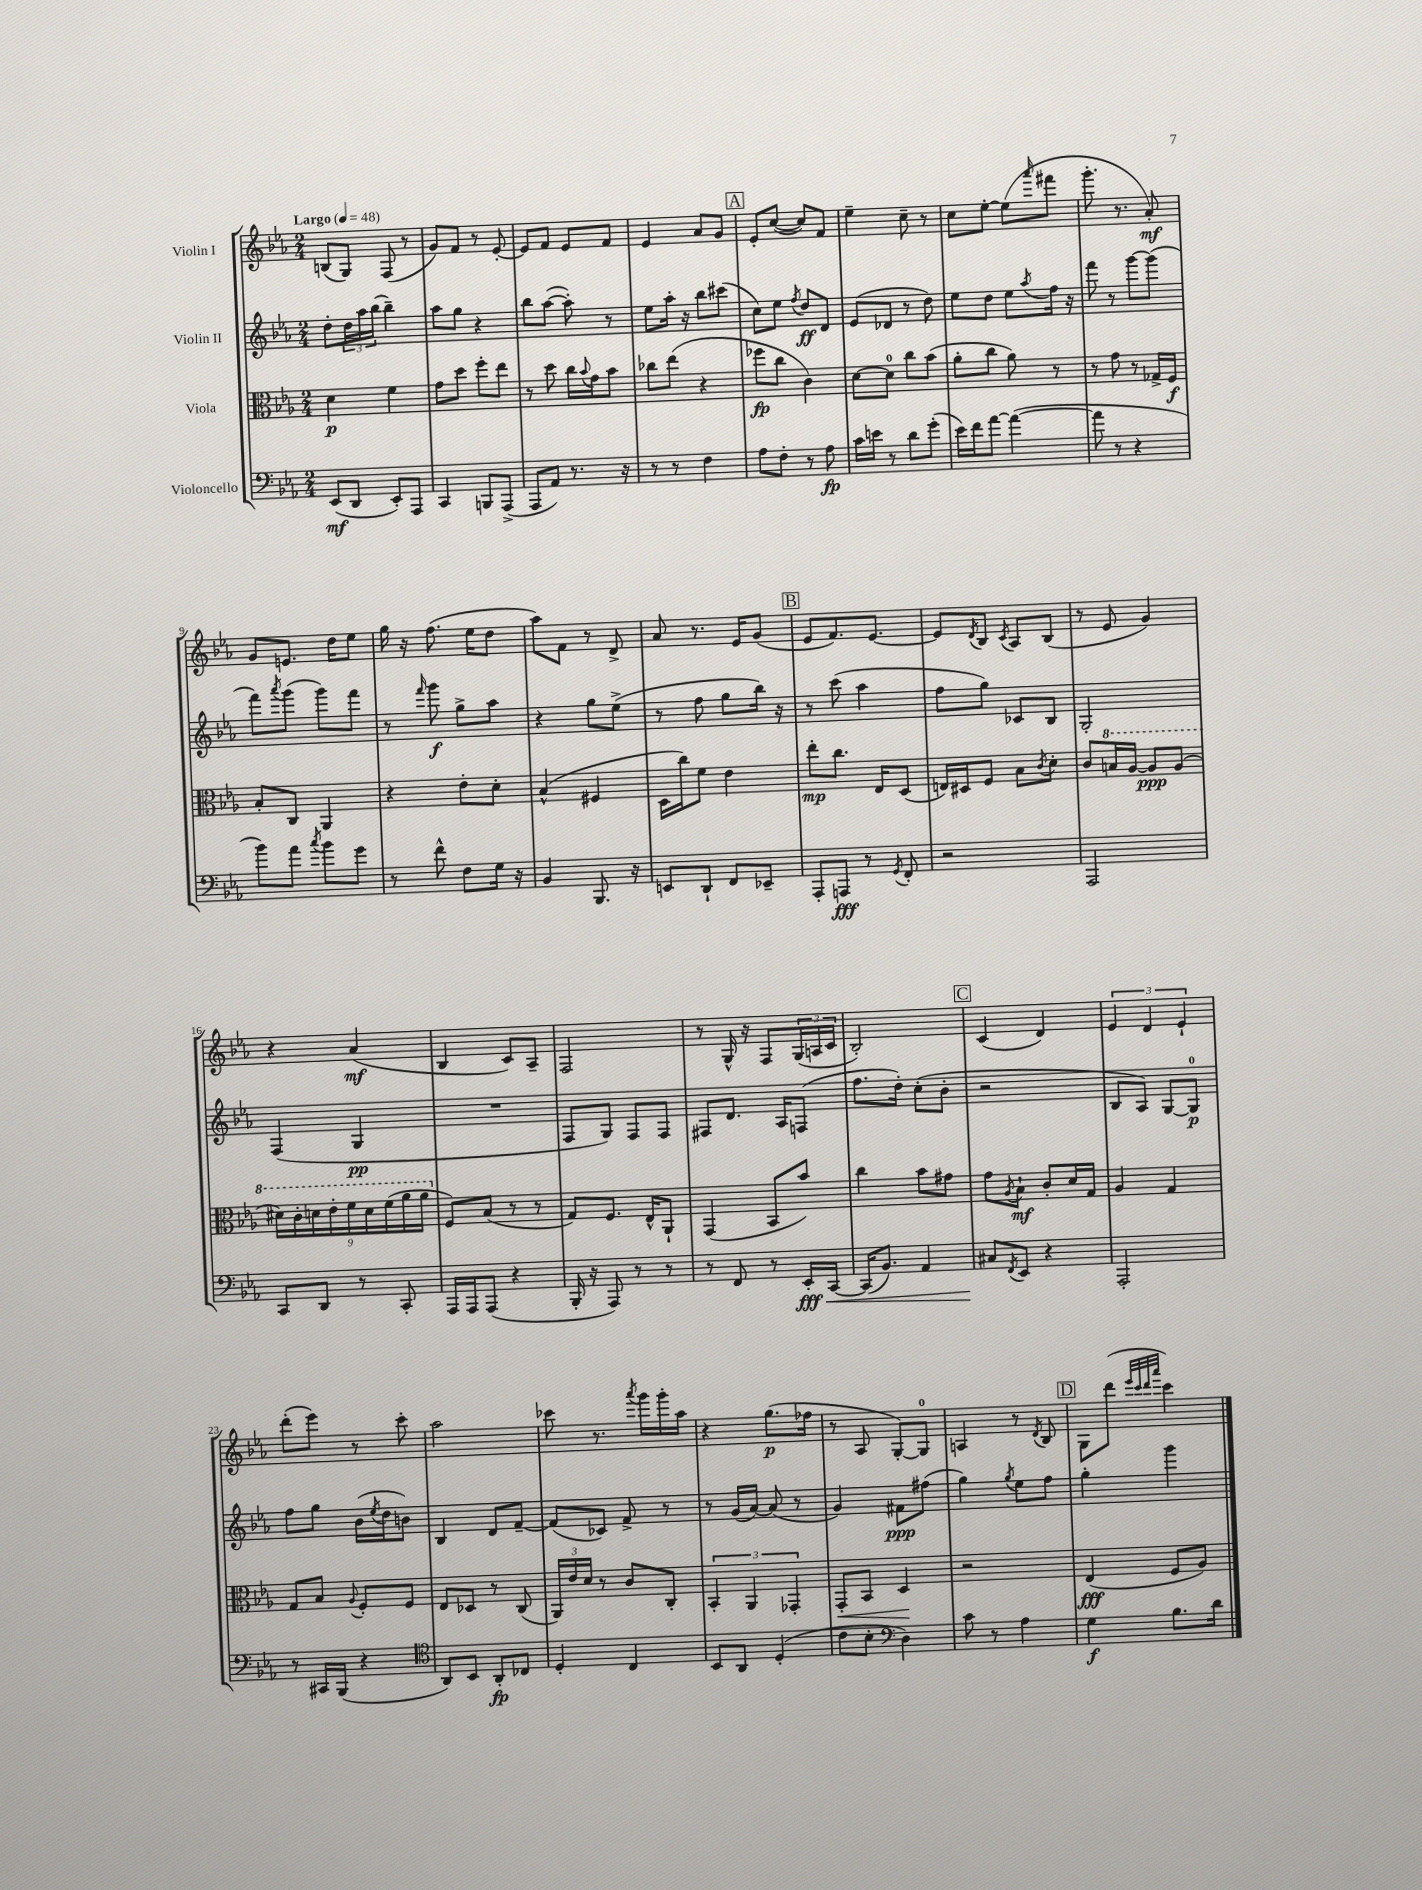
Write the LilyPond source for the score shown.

<<
\new StaffGroup <<
\new Staff = "s0" \with { instrumentName = "Violin I" } {
    \clef treble \key ees \major \numericTimeSignature \time 2/4 \tempo "Largo" 4 = 48
    b8( g8) f8( r8 |
    g'8) f'8 r8 ees'8~-. |
    ees'8 f'8 ees'8 f'8 |
    ees'4 aes'8 g'8 |
    \mark \markup { \box "A" } ees'8-. c''8~( c''8) f'8 |
    ees''4-- c''8-- r8 |
    c''8 ees''8~-. ees''8( \grace { aes'''16 } fis'''8 |
    g'''8.-. r8. aes'8-.\mf) |
    g'8 e'8. d''16 ees''8 |
    g''16 r16 f''8.( ees''16 d''8 |
    aes''8) f'8 r8 d'8-> |
    aes'8 r8. ees'16 g'8( |
    \mark \markup { \box "B" } ees'8 f'8.) ees'8.~ |
    ees'8 \acciaccatura { d'8 } bes8 \acciaccatura { c'8 } aes8 bes8( |
    r8 ees'8 g'4) |
    r4 aes'4\mf( |
    bes4 c'8) aes8-- |
    f2 |
    r8 g16-^ r16 f8 \tuplet 3/2 { g16( a16 c'16 } |
    bes2-.) |
    \mark \markup { \box "C" } c'4( d'4) |
    \tuplet 3/2 { ees'4 d'4 ees'4-! } |
    d'''8-.( ees'''8) r8 c'''8-. |
    aes''2 |
    ces'''8 r8. \acciaccatura { aes'''8 } g'''16 g'''16-. aes''16 |
    r4 g''8.\p( fes''16 |
    r8 aes8 g8~-.) g8-0 |
    a4 r8 \acciaccatura { d'8 } bes8 |
    \mark \markup { \box "D" } g8 d'''8( \grace { ees'''32 c'''32 d'''32 aes'''32 } c'''4) \bar "|." |
}
\new Staff = "s1" \with { instrumentName = "Violin II" } {
    \clef treble \key ees \major \numericTimeSignature \time 2/4
    d''8-. \tuplet 3/2 { d''16 aes''16 bes''16( } bes''4--) |
    aes''8 g''8 r4 |
    bes''8 aes''8~( aes''8-.) r8 |
    ees''8 aes''16-. r16 bes''8 cis'''8( |
    \mark \markup { \box "A" } c''8) ees''8 \acciaccatura { f''8 } d''8\ff d'8 |
    ees'8( des'8 r8 d''8) |
    ees''8 d''8 ees''8 \acciaccatura { aes''8 } f''16 r16 |
    f'''8 r8 g'''8~ g'''8( |
    f'''8) \acciaccatura { aes'''8 } g'''8( g'''8) f'''8 |
    r8 \grace { f'''16 } g'''8\f g''8-> aes''8 |
    r4 g''8 ees''8->( |
    r8 f''8 g''8 bes''16) r16 |
    \mark \markup { \box "B" } r8 c'''8( aes''4 |
    f''8 g''8) ces'8 bes8 |
    g2-. |
    f4( g4\pp |
    R2 |
    f8 g8) f8 f8 |
    fis8 d'8. aes16 f8( |
    f''8. d''16-.) c''8-.( bes'8-. |
    \mark \markup { \box "C" } r2 |
    bes8 aes8) g8~ g8-0\p |
    f''8 g''8 bes'16( \acciaccatura { ees''8 } d''16 b'8) |
    bes4 d'8 f'8~-- |
    f'8( ces'8) f'8-> r8 |
    r8 g'16( aes'16~) aes'8( r8 |
    g'4) fis'8\ppp fis''8( |
    g''4) \acciaccatura { g''8 } ees''8 f''8 |
    \mark \markup { \box "D" } g''4-. g'''4 \bar "|." |
}
\new Staff = "s2" \with { instrumentName = "Viola" } {
    \clef alto \key ees \major \numericTimeSignature \time 2/4
    d'4\p f'4 |
    g'8 d''8 f''8-. ees''8 |
    r8 d''8 c''16 \appoggiatura { bes'8 } g'16 bes'8 |
    ces''8 ees''8( r4 |
    \mark \markup { \box "A" } fes''8\fp c''8 c'4) |
    d'8~ d'8-0 c''8 bes'8( |
    aes'8-. c''8 aes'8) r8 |
    r8 g'8 r8 ges16-> f16\f |
    bes8-. c8 aes,4 |
    r4 ees'8-. d'8-. |
    bes4-^( fis4 |
    d16 c''16) f'8 ees'4 |
    \mark \markup { \box "B" } ees''8-.\mp c''8. ees16 d8( |
    e16) dis16 f8 bes8 \acciaccatura { c'8 } d'8-. |
    c'8 \ottava #1 b'16 aes'16~ aes'8\ppp aes'8( |
    \tuplet 9/8 { dis''16) c''16-. d''16 ees''16-. f''16 d''16 f''16( aes''16 aes''16 \ottava #0 } |
    f8) bes8( r8 r8 |
    g8) f8. ees16-^ aes,8-! |
    g,4( bes,8 bes'8) |
    c''4 bes'8 gis'8 |
    \mark \markup { \box "C" } g'8 \acciaccatura { aes8 } bes8-!\mf c'8-. d'16 g16 |
    aes4 g4 |
    g8 bes8 \appoggiatura { aes8 } f8-. f8 |
    ees8 des8 r8 c8( |
    \tuplet 3/2 { aes,16) ees'16 d'16 } r8 c'8 c8-. |
    \tuplet 3/2 { bes,4-. aes,4 ges,4-. } |
    g,8-.\< bes,8 d4\! |
    r2 |
    \mark \markup { \box "D" } ees4\fff( f8 aes8) \bar "|." |
}
\new Staff = "s3" \with { instrumentName = "Violoncello" } {
    \clef bass \key ees \major \numericTimeSignature \time 2/4
    ees,8\mf( d,8 ees,8-.) aes,,8 |
    c,4 b,,8 aes,,8->( |
    aes,,8 aes,8) r8. r16 |
    r8 r8 f4 |
    \mark \markup { \box "A" } aes8 f8-. r8 aes8\fp |
    c'16 e'16 r8 d'8 g'8-.( |
    ees'16) f'16 aes'8~ aes'4~( |
    aes'8 r8 r4 |
    bes'8) aes'8 \acciaccatura { c''8 } bes'8 g'8 |
    r8 f'8-^ f8 g16 r16 |
    bes,4 bes,,8. r16 |
    e,8 d,8-! f,8 ees,8-- |
    \mark \markup { \box "B" } aes,,8-. a,,8\fff r8 \acciaccatura { g,8 } f,8-. |
    r2 |
    aes,,2 |
    c,8 d,8 r8 c,8-. |
    aes,,16 aes,,16 aes,,8( r4 |
    bes,,16-. r16 aes,,8) r8 r8 |
    r8 f,8 r8 ees,16-.\fff\< c,16~ |
    c,16( bes,8.) aes,4 |
    \mark \markup { \box "C" } cis8\! \acciaccatura { f,8 } ees,8 r4 |
    aes,,2-. |
    r8 cis,16 bes,,16( r4 |
    \clef tenor aes,8) bes,8 aes,8-.\fp ces8 |
    d4-. c4 |
    bes,8 aes,8 d4-.( |
    c'8 bes8-. \clef bass d4) |
    c'8 r8 aes4 |
    \mark \markup { \box "D" } g4\f bes8. d'16 \bar "|." |
}
>>
>>
